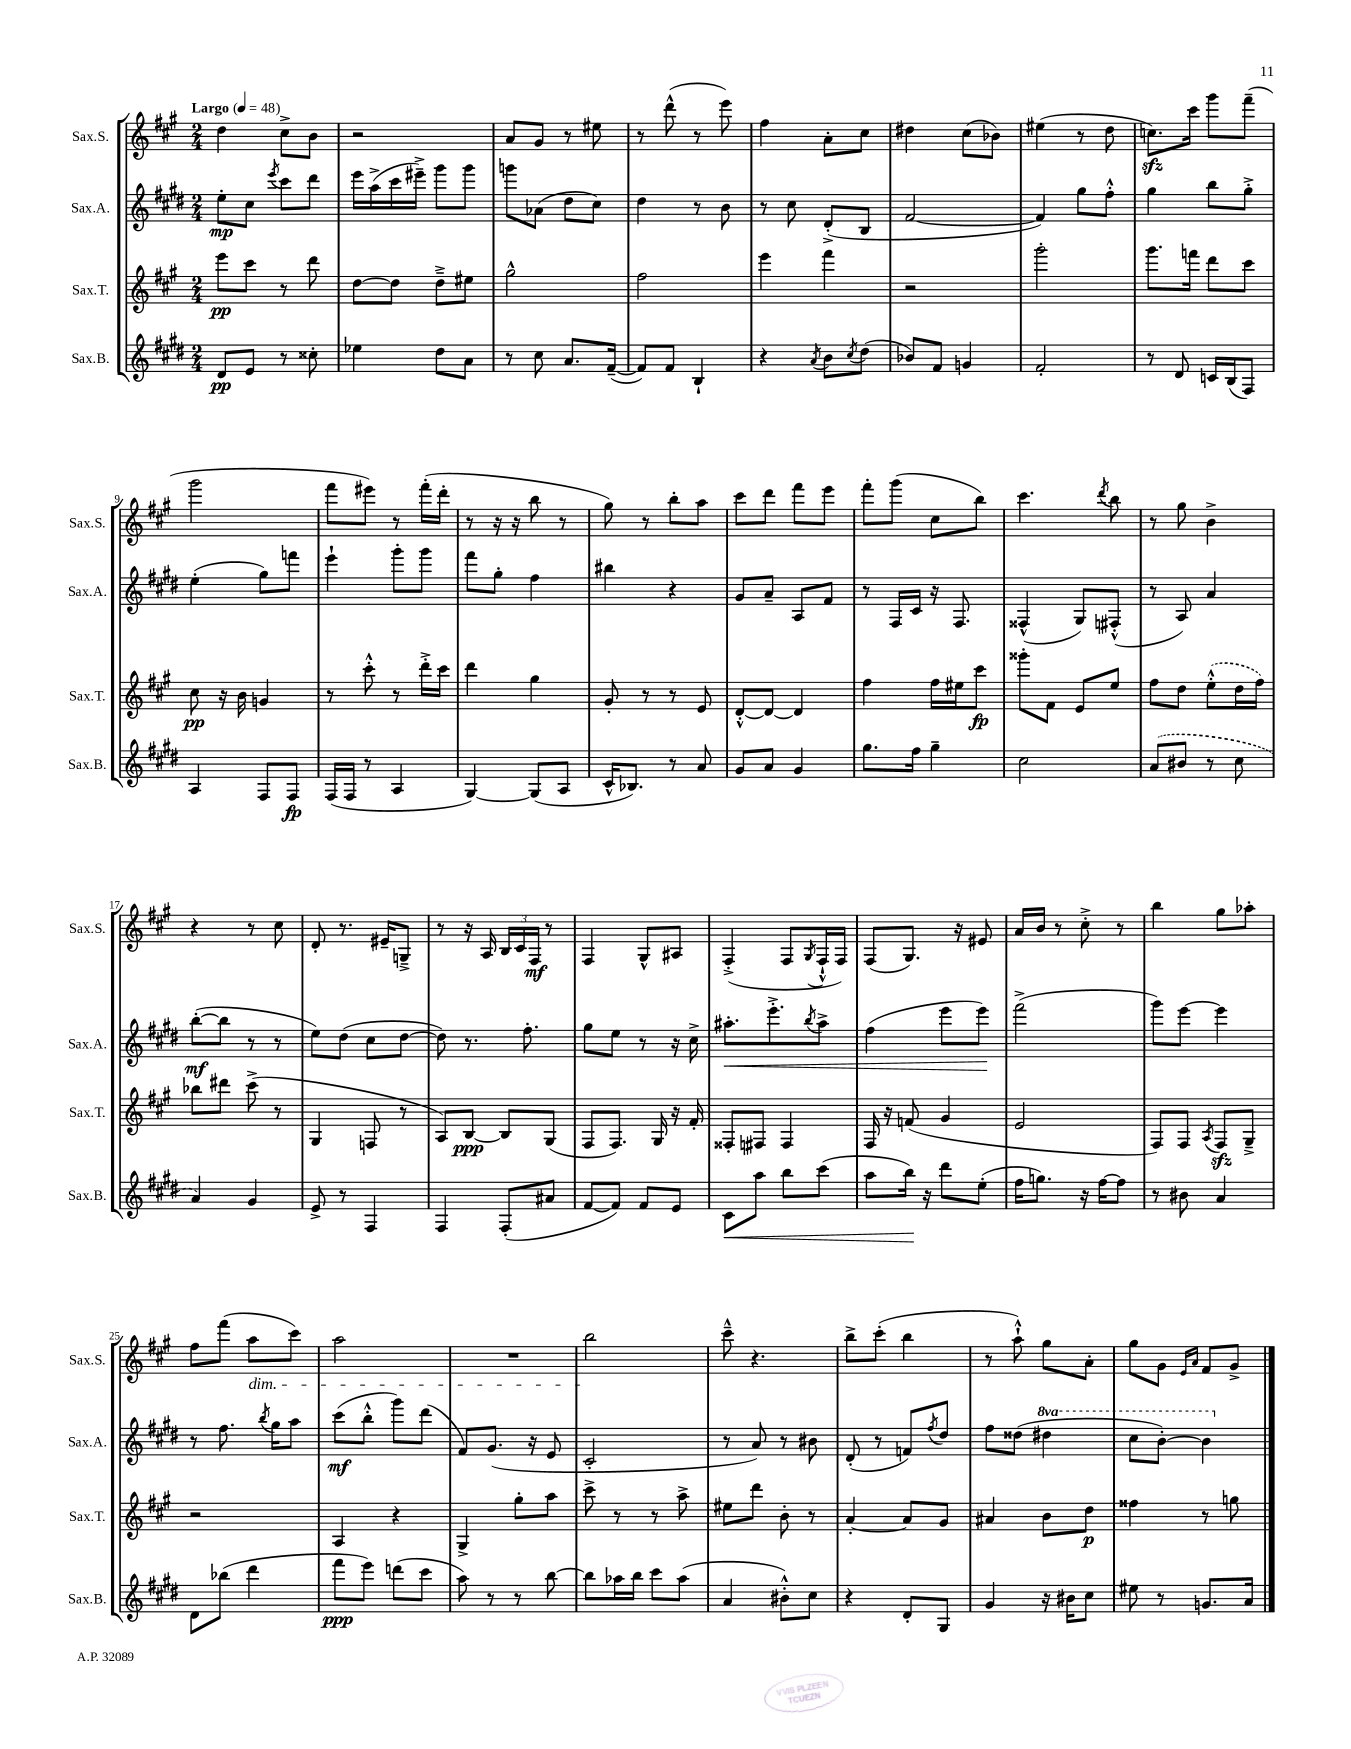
<<
\new StaffGroup <<
\new Staff = "s0" \with { instrumentName = "Sax.S." shortInstrumentName = "Sax.S." } {
    \clef treble \key a \major \numericTimeSignature \time 2/4 \tempo "Largo" 4 = 48
    d''4 cis''8-> b'8 |
    r2 |
    a'8 gis'8 r8 eis''8 |
    r8 d'''8-^( r8 e'''8) |
    fis''4 a'8-. cis''8 |
    dis''4 cis''8( bes'8) |
    eis''4( r8 d''8 |
    c''8.\sfz) cis'''16 gis'''8 fis'''8--( |
    gis'''2 |
    fis'''8 eis'''8) r8 fis'''16-.( d'''16-. |
    r8 r16 r16 b''8 r8 |
    gis''8) r8 b''8-. a''8 |
    cis'''8 d'''8 fis'''8 e'''8 |
    fis'''8-. gis'''8( cis''8 b''8) |
    cis'''4. \acciaccatura { d'''8 } b''8 |
    r8 gis''8 b'4-> |
    r4 r8 cis''8 |
    d'8-. r8. eis'16-- g8---> |
    r8 r16 a16 \tuplet 3/2 { b16 cis'16 fis16\mf } r8 |
    fis4 gis8-^ ais8 |
    fis4-.->( fis8 \acciaccatura { gis8 } fis16-!-^ fis16) |
    fis8( gis8.) r16 eis'8 |
    a'16 b'16 r8 cis''8-.-> r8 |
    b''4 gis''8 aes''8-. |
    fis''8 fis'''8( a''8\dim cis'''8) |
    a''2 |
    R2 |
    b''2\! |
    cis'''8---^ r4. |
    b''8-> cis'''8-.( b''4 |
    r8 a''8-!-^) gis''8 a'8-. |
    gis''8 gis'8 \grace { e'16 a'16 } fis'8 gis'8-> \bar "|." |
}
\new Staff = "s1" \with { instrumentName = "Sax.A." shortInstrumentName = "Sax.A." } {
    \clef treble \key e \major \numericTimeSignature \time 2/4 \set Staff.ottavationMarkups = #ottavation-simple-ordinals
    e''8-.\mp cis''8 \acciaccatura { e'''8 } cis'''8 dis'''8 |
    e'''16 a''16->( cis'''16 eis'''16--->) gis'''8 gis'''8 |
    g'''8 aes'8( dis''8 cis''8) |
    dis''4 r8 b'8 |
    r8 cis''8 dis'8-.->( b8 |
    fis'2~ |
    fis'4) gis''8 fis''8-.-^ |
    gis''4 b''8 gis''8-.-> |
    e''4-.( gis''8) f'''8 |
    e'''4-! gis'''8-. gis'''8 |
    fis'''8 gis''8-. fis''4 |
    bis''4 r4 |
    gis'8 a'8-- a8 fis'8 |
    r8 fis16 cis'16 r16 fis8. |
    fisis4-^( gis8) fis8-.-^( |
    r8 a8) a'4 |
    b''8~-.\mf( b''8 r8 r8 |
    e''8) dis''8( cis''8 dis''8~ |
    dis''8) r8. fis''8.-. |
    gis''8 e''8 r8 r16 cis''16-> |
    ais''8.-.\< e'''8.-.-> \acciaccatura { b''8 } ais''8-> |
    fis''4( e'''8 e'''8\!) |
    fis'''2->( |
    gis'''8) e'''8~ e'''4 |
    r8 fis''8. \acciaccatura { b''8 } gis''16 a''8 |
    cis'''8\mf( b''8-.-^ gis'''8) dis'''8( |
    fis'8) gis'8.( r16 e'8 |
    cis'2-. |
    r8 a'8) r8 bis'8 |
    dis'8-.( r8 f'8) \acciaccatura { fis''8 } dis''8 |
    fis''8 disis''8( \ottava #1 dis'''!4 |
    cis'''8 b''8~-.) b''4 \ottava #0 \bar "|." |
}
\new Staff = "s2" \with { instrumentName = "Sax.T." shortInstrumentName = "Sax.T." } {
    \clef treble \key a \major \numericTimeSignature \time 2/4
    e'''8\pp cis'''8 r8 d'''8 |
    d''8~ d''8 d''8---> eis''8 |
    gis''2-^ |
    fis''2 |
    e'''4 fis'''4 |
    r2 |
    gis'''2-. |
    gis'''8. f'''16 d'''8 cis'''8 |
    cis''8\pp r16 b'16 g'4 |
    r8 cis'''8-.-^ r8 d'''16-.-> cis'''16 |
    d'''4 gis''4 |
    gis'8-. r8 r8 e'8 |
    d'8~-.-^ d'8~ d'4 |
    fis''4 fis''16 eis''16 cis'''8\fp |
    gisis'''8-. fis'8 e'8 e''8 |
    fis''8 d''8 \once \slurDashed e''8-.-^( d''16 fis''16) |
    bes''8 dis'''8 cis'''8->( r8 |
    gis4 f8 r8 |
    a8) b8~\ppp b8 gis8( |
    fis8 fis8.) gis16 r16 fis'16-. |
    fisis8-. fis8 fis4 |
    fis16 r16 f'8( gis'4 |
    e'2 |
    fis8) fis8 \acciaccatura { a8 } fis8\sfz gis8---> |
    r2 |
    a4 r4 |
    gis4-> gis''8-. a''8 |
    cis'''8-> r8 r8 a''8-> |
    eis''8 d'''8 b'8-. r8 |
    a'4~-. a'8 gis'8 |
    ais'4 b'8 d''8\p |
    fisis''4 r8 g''8 \bar "|." |
}
\new Staff = "s3" \with { instrumentName = "Sax.B." shortInstrumentName = "Sax.B." } {
    \clef treble \key e \major \numericTimeSignature \time 2/4
    dis'8\pp e'8 r8 cisis''8-. |
    ees''4 dis''8 a'8 |
    r8 cis''8 a'8. fis'16~--( |
    fis'8) fis'8 b4-! |
    r4 \acciaccatura { a'8 } b'8 \acciaccatura { cis''8 } dis''8( |
    bes'8) fis'8 g'4 |
    fis'2-. |
    r8 dis'8 c'16 b16( fis8) |
    a4 fis8 fis8\fp |
    fis16( fis16 r8 a4 |
    gis4~) gis8( a8 |
    cis'16-^ bes8.) r8 a'8 |
    gis'8 a'8 gis'4 |
    gis''8. fis''16 gis''4-- |
    cis''2 |
    \once \slurDashed a'8( bis'8 r8 cis''8 |
    a'4) gis'4 |
    e'8-> r8 fis4 |
    fis4 fis8-.( ais'8 |
    fis'8~ fis'8) fis'8 e'8 |
    cis'8\< a''8 b''8 cis'''8( |
    a''8 b''16\!) r16 dis'''8 e''8-.( |
    fis''16 g''8.) r16 fis''16~ fis''8 |
    r8 bis'8 a'4 |
    dis'8 bes''8( dis'''4 |
    fis'''8\ppp e'''8) d'''8( cis'''8 |
    a''8) r8 r8 b''8~ |
    b''8 aes''16 b''16 cis'''8 aes''8( |
    a'4 bis'8-.-^) cis''8 |
    r4 dis'8-. gis8 |
    gis'4 r16 bis'16 cis''8 |
    eis''8 r8 g'8. a'16 \bar "|." |
}
>>
>>
